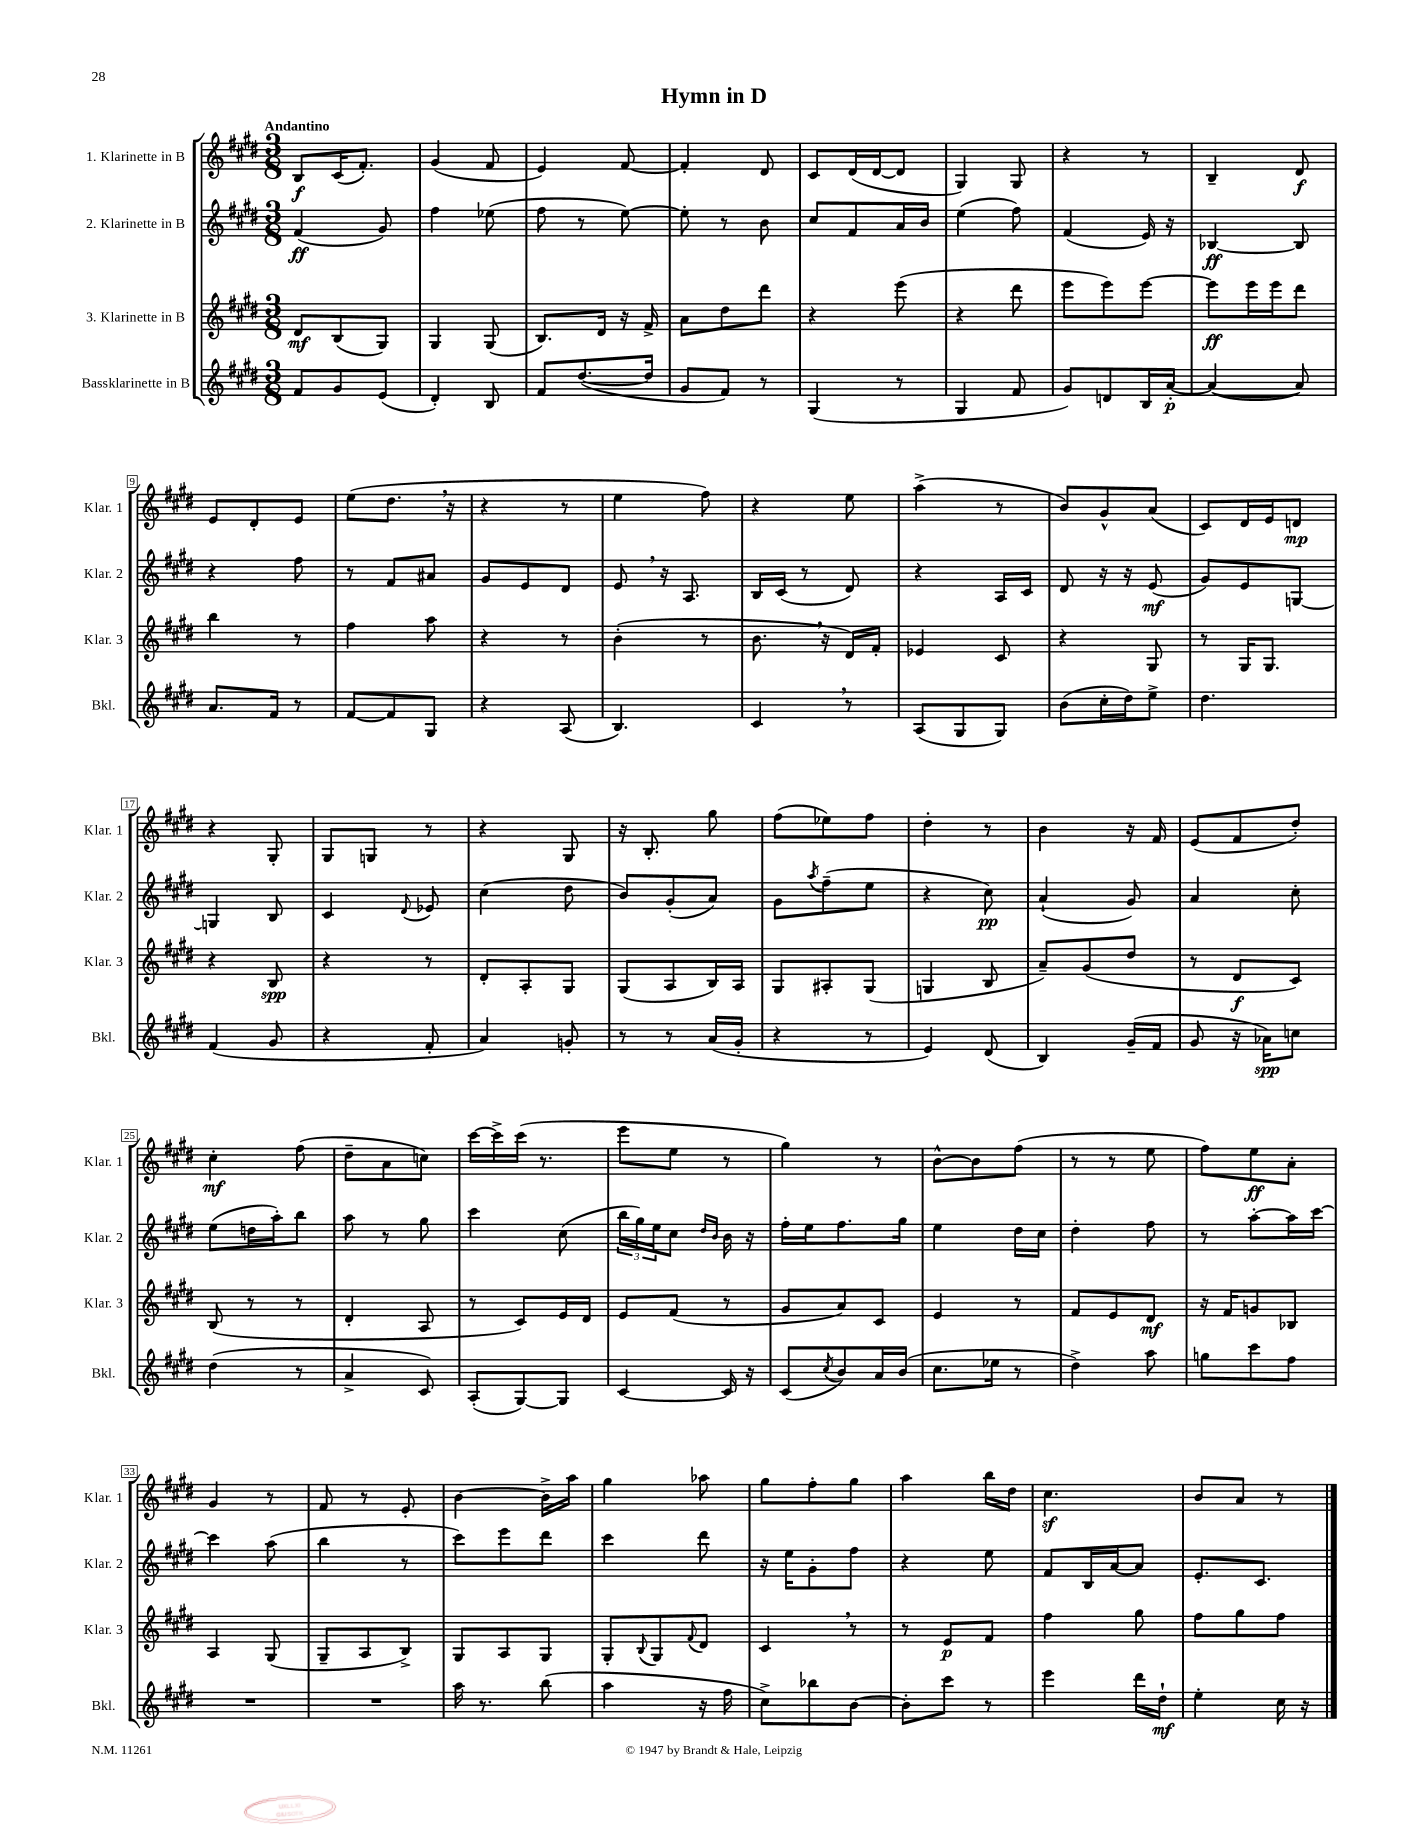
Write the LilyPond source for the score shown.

\header { title = "Hymn in D" }
<<
\new StaffGroup <<
\new Staff = "s0" \with { instrumentName = "1. Klarinette in B" shortInstrumentName = "Klar. 1" } {
    \clef treble \key e \major \numericTimeSignature \time 3/8 \tempo "Andantino"
    b8\f cis'16( fis'8.-.) |
    gis'4( fis'8 |
    e'4) fis'8~ |
    fis'4-. dis'8 |
    cis'8 dis'16( dis'16~ dis'8 |
    gis4) gis8 |
    r4 r8 |
    b4-- dis'8\f |
    e'8 dis'8-. e'8 |
    e''8( dis''8. \breathe r16 |
    r4 r8 |
    e''4 fis''8) |
    r4 e''8 |
    a''4->( r8 |
    b'8) gis'8-^ a'8( |
    cis'8) dis'16 e'16 d'8\mp |
    r4 gis8-. |
    gis8 g8 r8 |
    r4 gis8 |
    r16 b8.-. gis''8 |
    fis''8( ees''8) fis''8 |
    dis''4-. r8 |
    b'4 r16 fis'16 |
    e'8( fis'8 dis''8-.) |
    cis''4-.\mf fis''8( |
    dis''8-- a'8 c''8) |
    cis'''16~ cis'''16-> cis'''16( r8. |
    e'''8 e''8 r8 |
    gis''4) r8 |
    b'8~-^ b'8 fis''8( |
    r8 r8 e''8 |
    fis''8) e''8\ff a'8-. |
    gis'4 r8 |
    fis'8 r8 e'8-. |
    b'4~ b'16-> a''16 |
    gis''4 aes''8 |
    gis''8 fis''8-. gis''8 |
    a''4 b''16 dis''16 |
    cis''4.\sf |
    b'8 a'8 r8 \bar "|." |
}
\new Staff = "s1" \with { instrumentName = "2. Klarinette in B" shortInstrumentName = "Klar. 2" } {
    \clef treble \key e \major \numericTimeSignature \time 3/8
    fis'4\ff( gis'8) |
    fis''4 ees''8( |
    fis''8 r8 e''8~) |
    e''8-. r8 b'8 |
    cis''8 fis'8 a'16 b'16 |
    e''4( fis''8) |
    fis'4( e'16) r16 |
    bes4~\ff bes8 |
    r4 fis''8 |
    r8 fis'8 ais'8 |
    gis'8 e'8 dis'8 |
    e'8 \breathe r16 a8. |
    b16 cis'16( r8 dis'8) |
    r4 a16 cis'16 |
    dis'8 r16 r16 e'8\mf( |
    gis'8) e'8 g8~ |
    g4 b8 |
    cis'4 \appoggiatura { dis'8 } ees'8 |
    cis''4( dis''8 |
    b'8) gis'8-.( a'8) |
    gis'8 \acciaccatura { a''8 } fis''8--( e''8 |
    r4 cis''8\pp) |
    a'4-!( gis'8) |
    a'4 cis''8-. |
    e''8( d''16 a''16-.) b''8 |
    a''8 r8 gis''8 |
    cis'''4 cis''8( |
    \tuplet 3/2 { b''16 gis''16) e''16 } cis''8 \grace { dis''16 b'16 } b'16 r16 |
    fis''16-. e''16 fis''8. gis''16 |
    e''4 dis''16 cis''16 |
    dis''4-. fis''8 |
    r8 a''8~-. a''16 cis'''16~ |
    cis'''4 a''8( |
    b''4 r8 |
    cis'''8) e'''8 dis'''8 |
    cis'''4 dis'''8 |
    r16 e''16 gis'8-. fis''8 |
    r4 e''8 |
    fis'8 b16 a'16~ a'8 |
    e'8.-. cis'8. \bar "|." |
}
\new Staff = "s2" \with { instrumentName = "3. Klarinette in B" shortInstrumentName = "Klar. 3" } {
    \clef treble \key e \major \numericTimeSignature \time 3/8
    dis'8\mf b8( gis8) |
    gis4 gis8( |
    b8.) dis'16 r16 fis'16-> |
    a'8 dis''8 dis'''8 |
    r4 e'''8( |
    r4 dis'''8 |
    e'''8 e'''8) e'''8~ |
    e'''8\ff e'''16 e'''16 dis'''8 |
    b''4 r8 |
    fis''4 a''8 |
    r4 r8 |
    b'4-.( r8 |
    b'8. \breathe r16 dis'16) fis'16-. |
    ees'4 cis'8 |
    r4 gis8 |
    r8 gis16 gis8. |
    r4 b8\spp |
    r4 r8 |
    dis'8-. a8-. gis8 |
    gis8( a8 b16) a16 |
    gis8 ais8-. gis8( |
    g4 b8 |
    a'8--) gis'8( dis''8 |
    r8 dis'8\f cis'8) |
    b8( r8 r8 |
    dis'4-. a8 |
    r8 cis'8) e'16 dis'16 |
    e'8 fis'8( r8 |
    gis'8 a'8) cis'8 |
    e'4 r8 |
    fis'8 e'8 dis'8\mf |
    r16 fis'16 g'8 bes8 |
    a4 gis8( |
    gis8-- a8 b8->) |
    gis8 a8 gis8 |
    gis8-. \appoggiatura { b8 } gis8 \appoggiatura { fis'8 } dis'8 |
    cis'4 \breathe r8 |
    r8 e'8\p fis'8 |
    fis''4 gis''8 |
    fis''8 gis''8 fis''8 \bar "|." |
}
\new Staff = "s3" \with { instrumentName = "Bassklarinette in B" shortInstrumentName = "Bkl." } {
    \clef treble \key e \major \numericTimeSignature \time 3/8
    fis'8 gis'8 e'8( |
    dis'4-.) b8 |
    fis'8 dis''8.~( dis''16 |
    gis'8 fis'8) r8 |
    gis4( r8 |
    gis4 fis'8 |
    gis'8) d'8 b16 a'16~-.\p |
    a'4~( a'8) |
    a'8. fis'16 r8 |
    fis'8~ fis'8 gis8 |
    r4 a8( |
    b4.) |
    cis'4 \breathe r8 |
    a8( gis8 gis8) |
    b'8( cis''16-. dis''16) e''8-> |
    dis''4. |
    fis'4( gis'8 |
    r4 fis'8-. |
    a'4) g'8-. |
    r8 r8 a'16( gis'16-. |
    r4 r8 |
    e'4) dis'8( |
    b4) gis'16--( fis'16 |
    gis'8 r16 aes'16\spp) c''8 |
    dis''4( r8 |
    a'4-> cis'8) |
    a8-.( gis8~) gis8 |
    cis'4~ cis'16 r16 |
    cis'8( \acciaccatura { cis''8 } b'8) a'16 b'16( |
    cis''8. ees''16 r8 |
    dis''4->) a''8 |
    g''8 cis'''8 fis''8 |
    R4. |
    R4. |
    a''16 r8. b''8( |
    a''4 r16 fis''16 |
    cis''8->) bes''8 b'8~ |
    b'8-. cis'''8 r8 |
    e'''4 dis'''16 dis''16-!\mf |
    e''4-. cis''16 r16 \bar "|." |
}
>>
>>
\layout { \context { \Score \override BarNumber.stencil = #(make-stencil-boxer 0.1 0.3 ly:text-interface::print) } }
